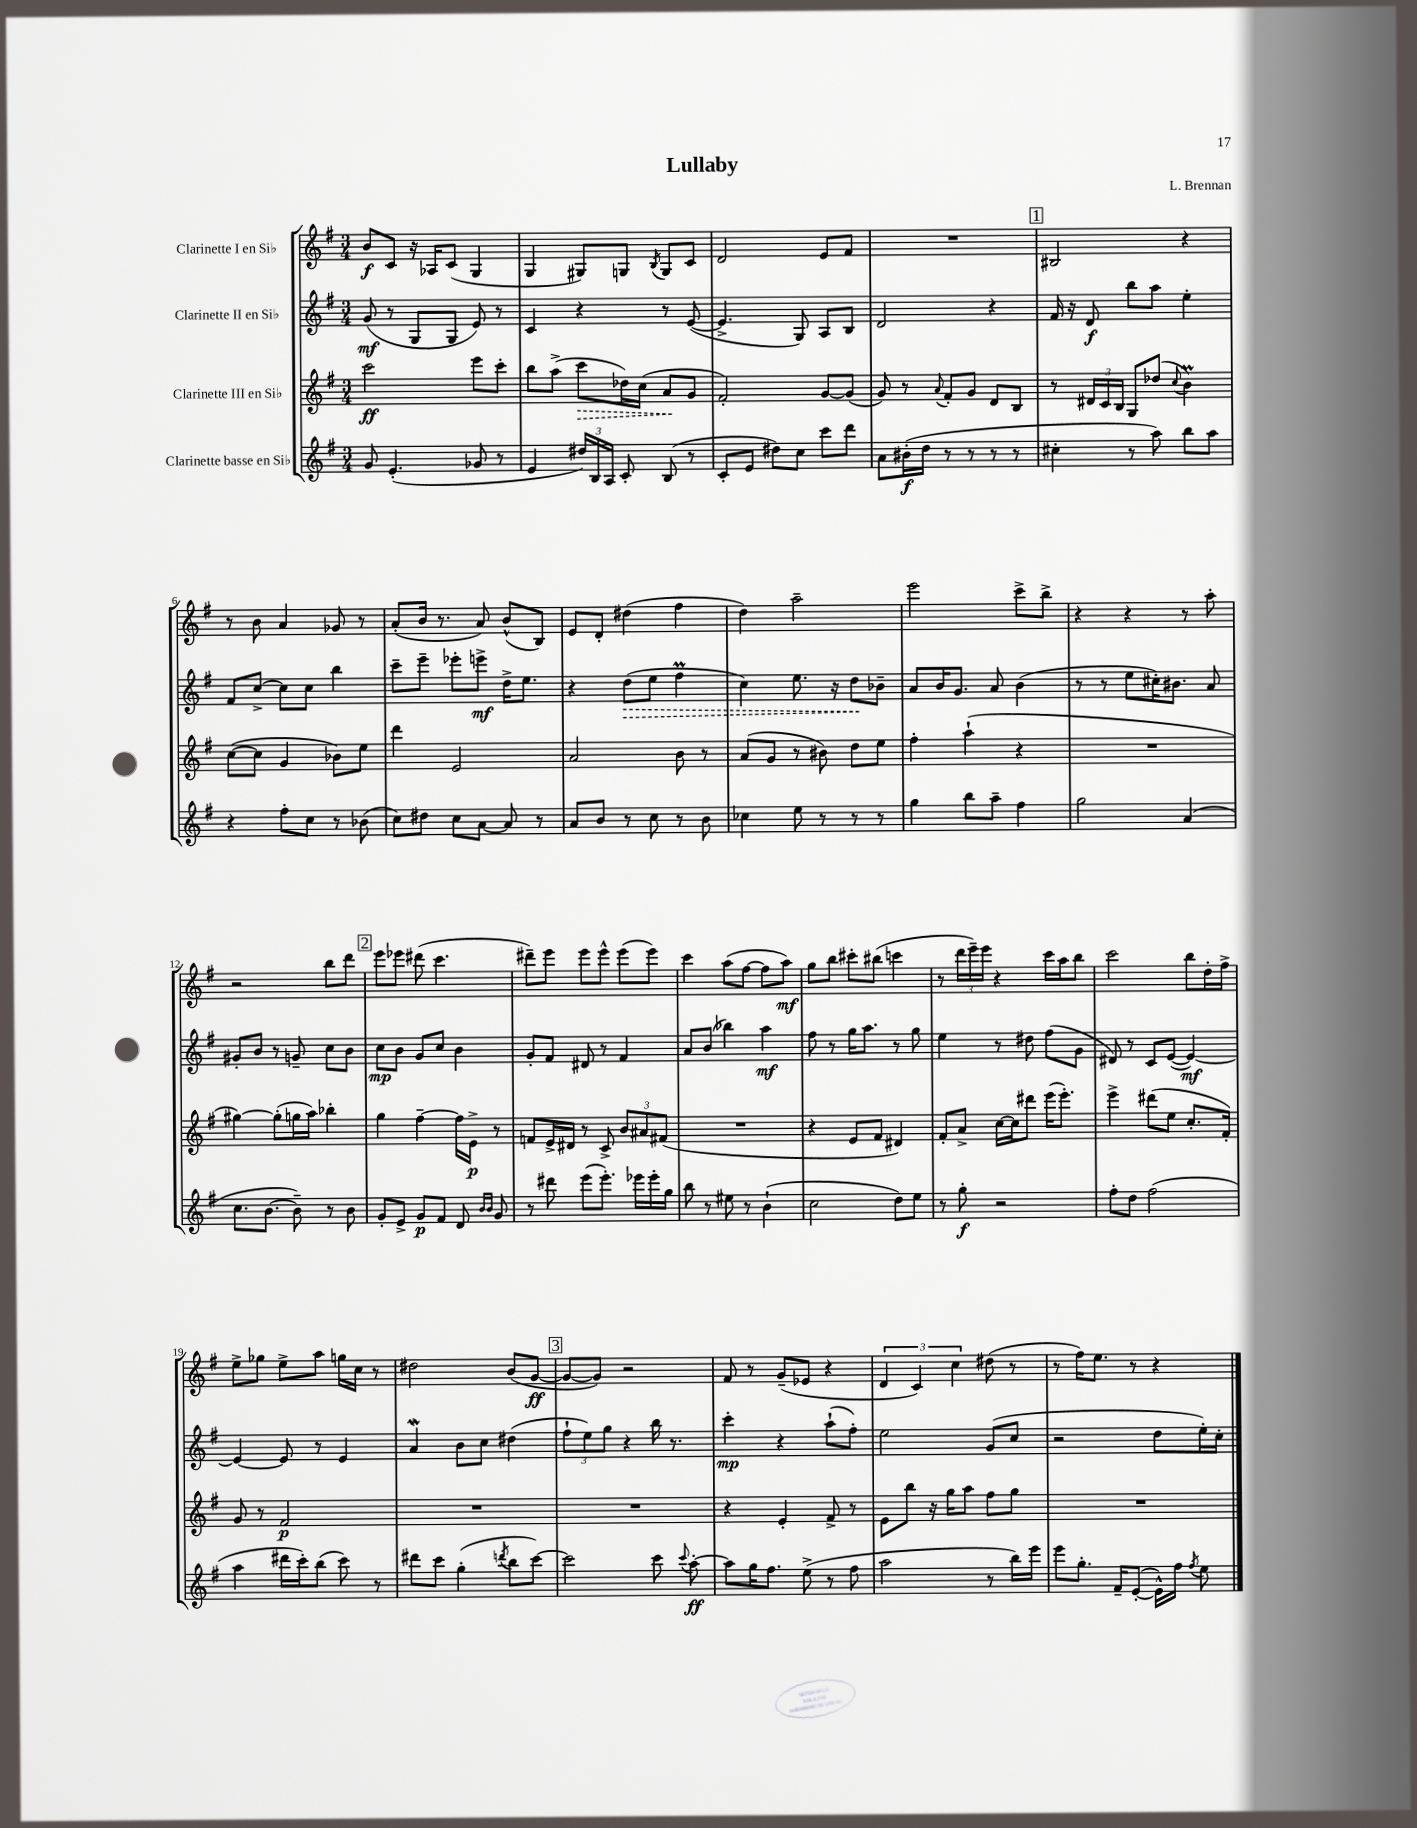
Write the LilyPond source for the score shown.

\header { title = "Lullaby" composer = "L. Brennan" }
<<
\new StaffGroup <<
\new Staff = "s0" \with { instrumentName = "Clarinette I en Sib" } {
    \clef treble \key g \major \numericTimeSignature \time 3/4
    \autoBeamOff b'8[\f c'8] r16 aes16[ c'8]( g4 |
    g4 gis8[) g8] \acciaccatura { b8 } g8[ c'8] |
    d'2 e'8[ fis'8] |
    R2. |
    \mark \markup { \box "1" } bis2 r4 |
    r8 b'8 a'4 ges'8 r8 |
    a'8[-.( b'16] r8. a'8) b'8[-^( b8]) |
    e'8[ d'8]-. dis''4( fis''4 |
    d''4) a''2-- |
    e'''2 c'''8[-> b''8]-> |
    r4 r4 r8 a''8-. |
    r2 b''8[ d'''8] |
    \mark \markup { \box "2" } e'''8[ ees'''8] dis'''8( c'''4. |
    dis'''8[--) e'''8] e'''8[ e'''8]-^ e'''8[( e'''8]) |
    c'''4 a''8[( fis''8]~ fis''8[ a''8]\mf) |
    g''8[ b''8] cis'''8[-. bis''8]( c'''4 |
    r8 \tuplet 3/2 { d'''16[ e'''16--) e'''16] } r4 c'''16[ a''16 b''8] |
    c'''2 b''8[ d''16-. fis''16]-> |
    e''8[-> ges''8] e''8[-> a''8] g''16[ c''16] r8 |
    dis''2 b'8[( g'8]~\ff |
    \mark \markup { \box "3" } g'8[~ g'8]) r2 |
    fis'8 r8 g'8[--( ees'8] r4 |
    \tuplet 3/2 { d'4 c'4) c''4 } dis''8( r8 |
    r8 fis''16[) e''8.] r8 r4 \bar "|." |
}
\new Staff = "s1" \with { instrumentName = "Clarinette II en Sib" } {
    \clef treble \key g \major \numericTimeSignature \time 3/4
    \autoBeamOff g'8\mf( r8 g8[ g8] e'8) r8 |
    c'4 r4 r8 e'8~( |
    e'4.-> g8) a8[ b8] |
    d'2 r4 |
    \mark \markup { \box "1" } fis'16 r16 d'8\f b''8[ a''8] e''4-. |
    fis'8[ c''8]~-> c''8[ c''8] b''4 |
    c'''8[-- e'''8]-- ees'''8[-. e'''8]->\mf d''16[-> e''8.] |
    r4 \once \override Hairpin.style = #'dashed-line d''8[\>( e''8] fis''4\prall |
    c''4) e''8. r16 d''8[\! bes'8]-- |
    a'8[ b'16 g'8.] a'8 b'4( |
    r8 r8 e''8[ cis''16-.) bis'8.] a'8 |
    gis'8[-. b'8] r8 g'8-- c''8[ b'8] |
    \mark \markup { \box "2" } c''8[\mp b'8] g'8[ c''8] b'4 |
    g'8[-. fis'8] dis'8 r8 fis'4 |
    a'8[ b'8]( bes''4) a''4\mf |
    fis''8 r8 g''16[ a''8.] r8 g''8 |
    e''4 r8 dis''8 fis''8[( g'8] |
    dis'8) r8 c'8[ e'8]~( e'4~\mf) |
    e'4~ e'8 r8 e'4 |
    a'4\mordent b'8[ c''8] dis''4( |
    \mark \markup { \box "3" } \tuplet 3/2 { fis''8[-! e''8) g''8] } r4 b''16 r8. |
    c'''4-.\mp r4 a''8[-!( fis''8]-.) |
    e''2 g'8[( c''8] |
    r2 d''8[ e''16-.) c''16]-. \bar "|." |
}
\new Staff = "s2" \with { instrumentName = "Clarinette III en Sib" } {
    \clef treble \key g \major \numericTimeSignature \time 3/4
    \autoBeamOff c'''2\ff e'''8[ c'''8]-. |
    b''8[ a''8]->( \once \override Hairpin.style = #'dashed-line c'''8[\> des''16) c''16]( a'8[\! g'8] |
    fis'2-.) g'8[~ g'8]( |
    g'8) r8 \appoggiatura { a'8 } fis'8[-. g'8] d'8[ b8] |
    \mark \markup { \box "1" } r8 \tuplet 3/2 { dis'16[ c'16 b16] } g8[ des''8]( \appoggiatura { c''8 } b'4\prall) |
    c''8[~( c''8] g'4 bes'8[) e''8] |
    d'''4 e'2 |
    a'2 b'8 r8 |
    a'8[( g'8] r8 bis'8) d''8[ e''8] |
    fis''4-. a''4-!( r4 |
    R2. |
    gis''4~) gis''8[-.( g''16 a''16]) bes''4-. |
    \mark \markup { \box "2" } g''4 fis''4~-- fis''16[ e'16]->\p r8 |
    f'8[ e'16-> dis'16] r8 c'8-> \tuplet 3/2 { b'8[ ais'8 fis'8]( } |
    R2. |
    r4 e'8[ fis'8] dis'4) |
    fis'8[-. a'8]-> c''16[~ c''16 dis'''8] e'''16[( e'''8.]-.) |
    e'''4-> dis'''8[( e''8] c''8.[-. fis'16]-.) |
    g'8 r8 fis'2\p |
    R2. |
    \mark \markup { \box "3" } R2. |
    r4 e'4-. fis'8-> r8 |
    e'8[ b''8] r16 g''16[ a''8] fis''8[ g''8] |
    R2. \bar "|." |
}
\new Staff = "s3" \with { instrumentName = "Clarinette basse en Sib" } {
    \clef treble \key g \major \numericTimeSignature \time 3/4
    \autoBeamOff g'8 e'4.-.( ges'8 r8 |
    e'4 \tuplet 3/2 { dis''16[) b16 a16] } c'8-. b8( r8 |
    c'8[-. e'8] dis''8[) c''8] c'''8[ d'''8] |
    a'8[ bis'16-.\f( d''16] r8 r8 r8 r8 |
    \mark \markup { \box "1" } cis''4-. r8 a''8) b''8[ a''8] |
    r4 fis''8[-. c''8] r8 bes'8( |
    c''8[) dis''8] c''8[ a'8]~ a'8 r8 |
    a'8[ b'8] r8 c''8 r8 b'8 |
    ces''4 e''8 r8 r8 r8 |
    g''4 b''8[ a''8]-- fis''4 |
    g''2 a'4( |
    c''8.[ b'8.]~ b'8--) r8 b'8 |
    \mark \markup { \box "2" } g'8[-. e'8]-> g'8[\p fis'8] d'8 \grace { b'16[ b'16] } g'8 |
    r8 dis'''8 e'''8[( e'''8.]-.) ees'''16[ ees'''16-. g''16] |
    b''8 r8 eis''8 r8 b'4-!( |
    c''2 d''8[) e''8] |
    r8 g''8-.\f r2 |
    fis''8[-. d''8] fis''2( |
    a''4 dis'''16[ c'''16-.) b''8]( c'''8) r8 |
    dis'''8[ c'''8] g''4-.( \acciaccatura { d'''8 } b''8[ c'''8]~) |
    \mark \markup { \box "3" } c'''2 c'''8 \appoggiatura { c'''8 } a''8~-.\ff |
    a''8[ g''16 fis''8.] e''8->( r8 fis''8 |
    a''2 r8 b''16[) e'''16] |
    e'''8[ g''8.]-. fis'16[-- e'8]~-.( e'16[-^) fis''16] \acciaccatura { fis''8 } e''8 \bar "|." |
}
>>
>>
